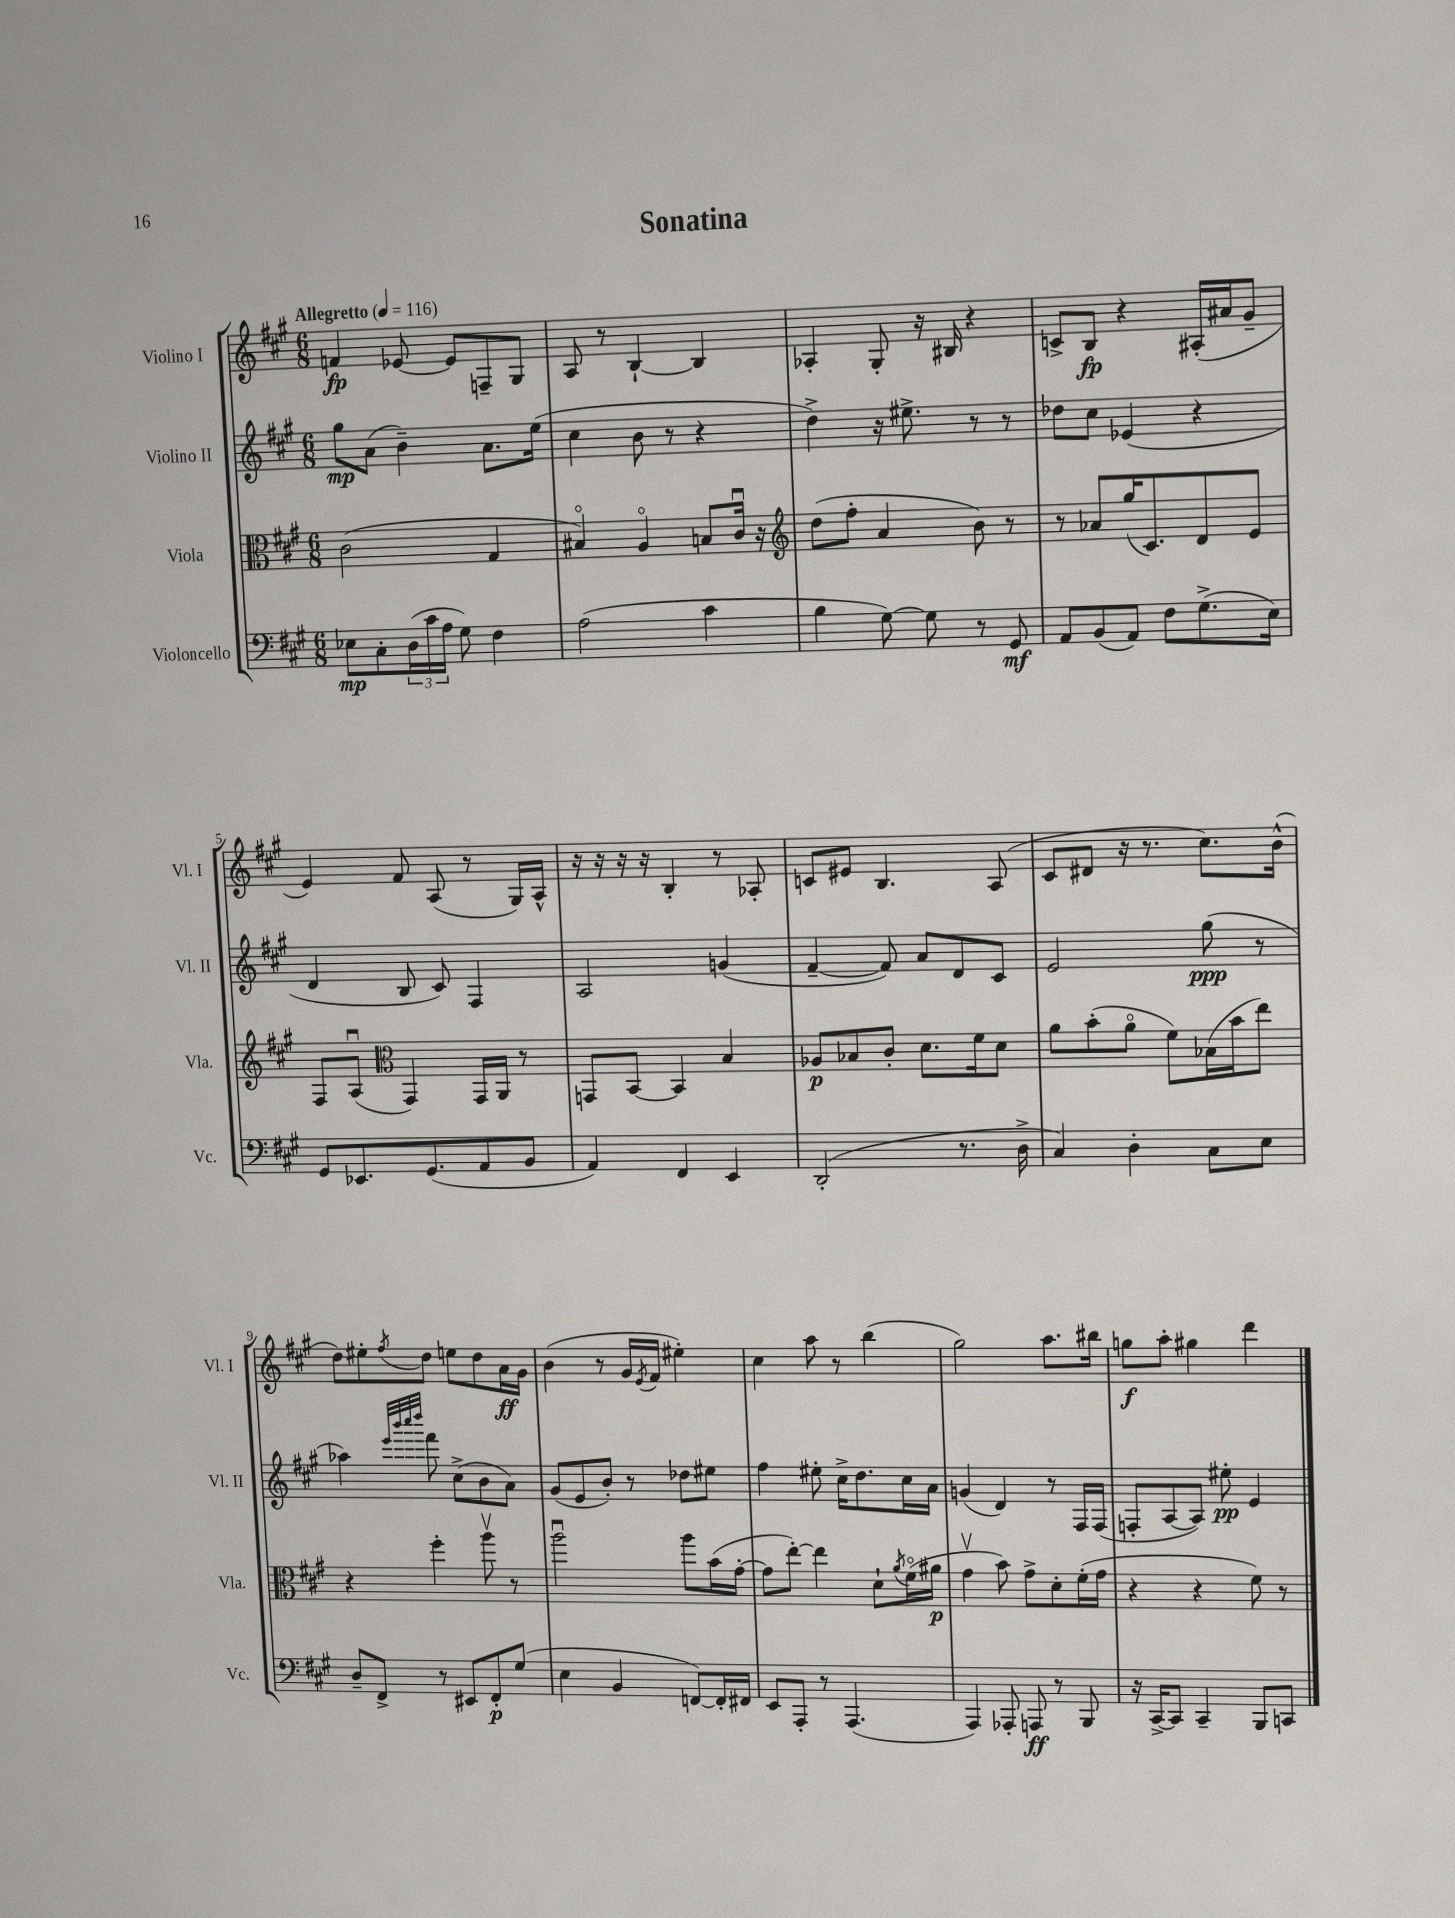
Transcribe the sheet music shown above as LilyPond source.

\header { title = "Sonatina" }
<<
\new StaffGroup <<
\new Staff = "s0" \with { instrumentName = "Violino I" shortInstrumentName = "Vl. I" } {
    \clef treble \key a \major \numericTimeSignature \time 6/8 \tempo "Allegretto" 4 = 116
    f'4\fp ees'8~ ees'8 f8-- gis8 |
    a8 r8 b4~-! b4 |
    aes4-. gis8-. r16 bis16 r4 |
    c'8-> b8\fp r4 ais16-.( ais'16 gis'8-- |
    e'4) fis'8 a8( r8 gis16) a16-^ |
    r16 r16 r16 r16 b4-. r8 aes8-. |
    c'8 eis'8 b4. a8( |
    cis'8 dis'8 r16 r8. cis''8.) b'16-^( |
    d''8) eis''8-. \acciaccatura { fis''8 } d''8 e''8 d''8 a'16\ff gis'16 |
    b'4( r8 gis'16 \acciaccatura { e'8 } fis'16 eis''4-.) |
    cis''4 a''8 r8 b''4( |
    gis''2) a''8. bis''16 |
    g''8\f a''8-. gis''4 d'''4 \bar "|." |
}
\new Staff = "s1" \with { instrumentName = "Violino II" shortInstrumentName = "Vl. II" } {
    \clef treble \key a \major \numericTimeSignature \time 6/8
    gis''8\mp a'8( b'4--) a'8. e''16( |
    cis''4 b'8 r8 r4 |
    d''4->) r16 eis''8.-> r8 r8 |
    des''8 cis''8 ees'4( r4 |
    d'4 b8 cis'8) fis4 |
    a2 g'4( |
    fis'4~-- fis'8) a'8 d'8 cis'8 |
    e'2 gis''8\ppp( r8 |
    aes''4) \grace { e'''32 b'''32 cis''''32 d''''32 } fis'''8 cis''8->( b'8 a'8) |
    gis'8( e'8 b'8-.) r8 des''8 eis''8 |
    fis''4 eis''8-. cis''16-> d''8. cis''16 a'16 |
    g'4( d'4) r8 fis16 fis16( |
    f8-. a8~ a8) eis''8-.\pp e'4 \bar "|." |
}
\new Staff = "s2" \with { instrumentName = "Viola" shortInstrumentName = "Vla." } {
    \clef alto \key a \major \numericTimeSignature \time 6/8
    cis'2( gis4 |
    bis4\flageolet) a4\flageolet b8 cis'16\downbow r16 |
    \clef treble d''8( fis''8-. a'4 b'8) r8 |
    r8 aes'8 gis''16( cis'8.) d'8 e'8 |
    fis8 a8\downbow( \clef alto gis,4) gis,16 a,16 r8 |
    g,8 b,8~ b,4 b4 |
    aes8\p bes8 cis'8-. d'8. fis'16 d'8 |
    a'8 b'8-.( a'8\flageolet fis'8) bes16( b'16 e''8) |
    r4 fis''4-. a''8\upbow r8 |
    a''2\downbow a''8 b'16( gis'16~-. |
    gis'8 e''8~-.) e''4 d'8-! \acciaccatura { a'8 } fis'16\flageolet( ais'16\p |
    gis'4\upbow b'8) gis'8-> d'8-. fis'16-.( gis'16 |
    r4 r4 fis'8) r8 \bar "|." |
}
\new Staff = "s3" \with { instrumentName = "Violoncello" shortInstrumentName = "Vc." } {
    \clef bass \key a \major \numericTimeSignature \time 6/8
    ees8\mp cis8-. \tuplet 3/2 { d16( cis'16 a16 } gis8) fis4 |
    a2( cis'4 |
    b4 gis8~) gis8 r8 gis,8\mf |
    a,8 b,8( a,8) fis8 gis8.->( e16) |
    gis,8 ees,8. gis,8.( a,8 b,8 |
    a,4) fis,4 e,4 |
    d,2-.( r8. d16-> |
    cis4) d4-. cis8 e8 |
    d8-- fis,8-> r8 eis,8 fis,8-.\p gis8( |
    e4 b,4 f,8~) f,16-. fis,16 |
    e,8 a,,8-. r8 a,,4.( |
    a,,4) aes,,8-. a,,8\ff r8 b,,8 |
    r16 cis,16~-> cis,8 cis,4-- b,,8 c,8 \bar "|." |
}
>>
>>
